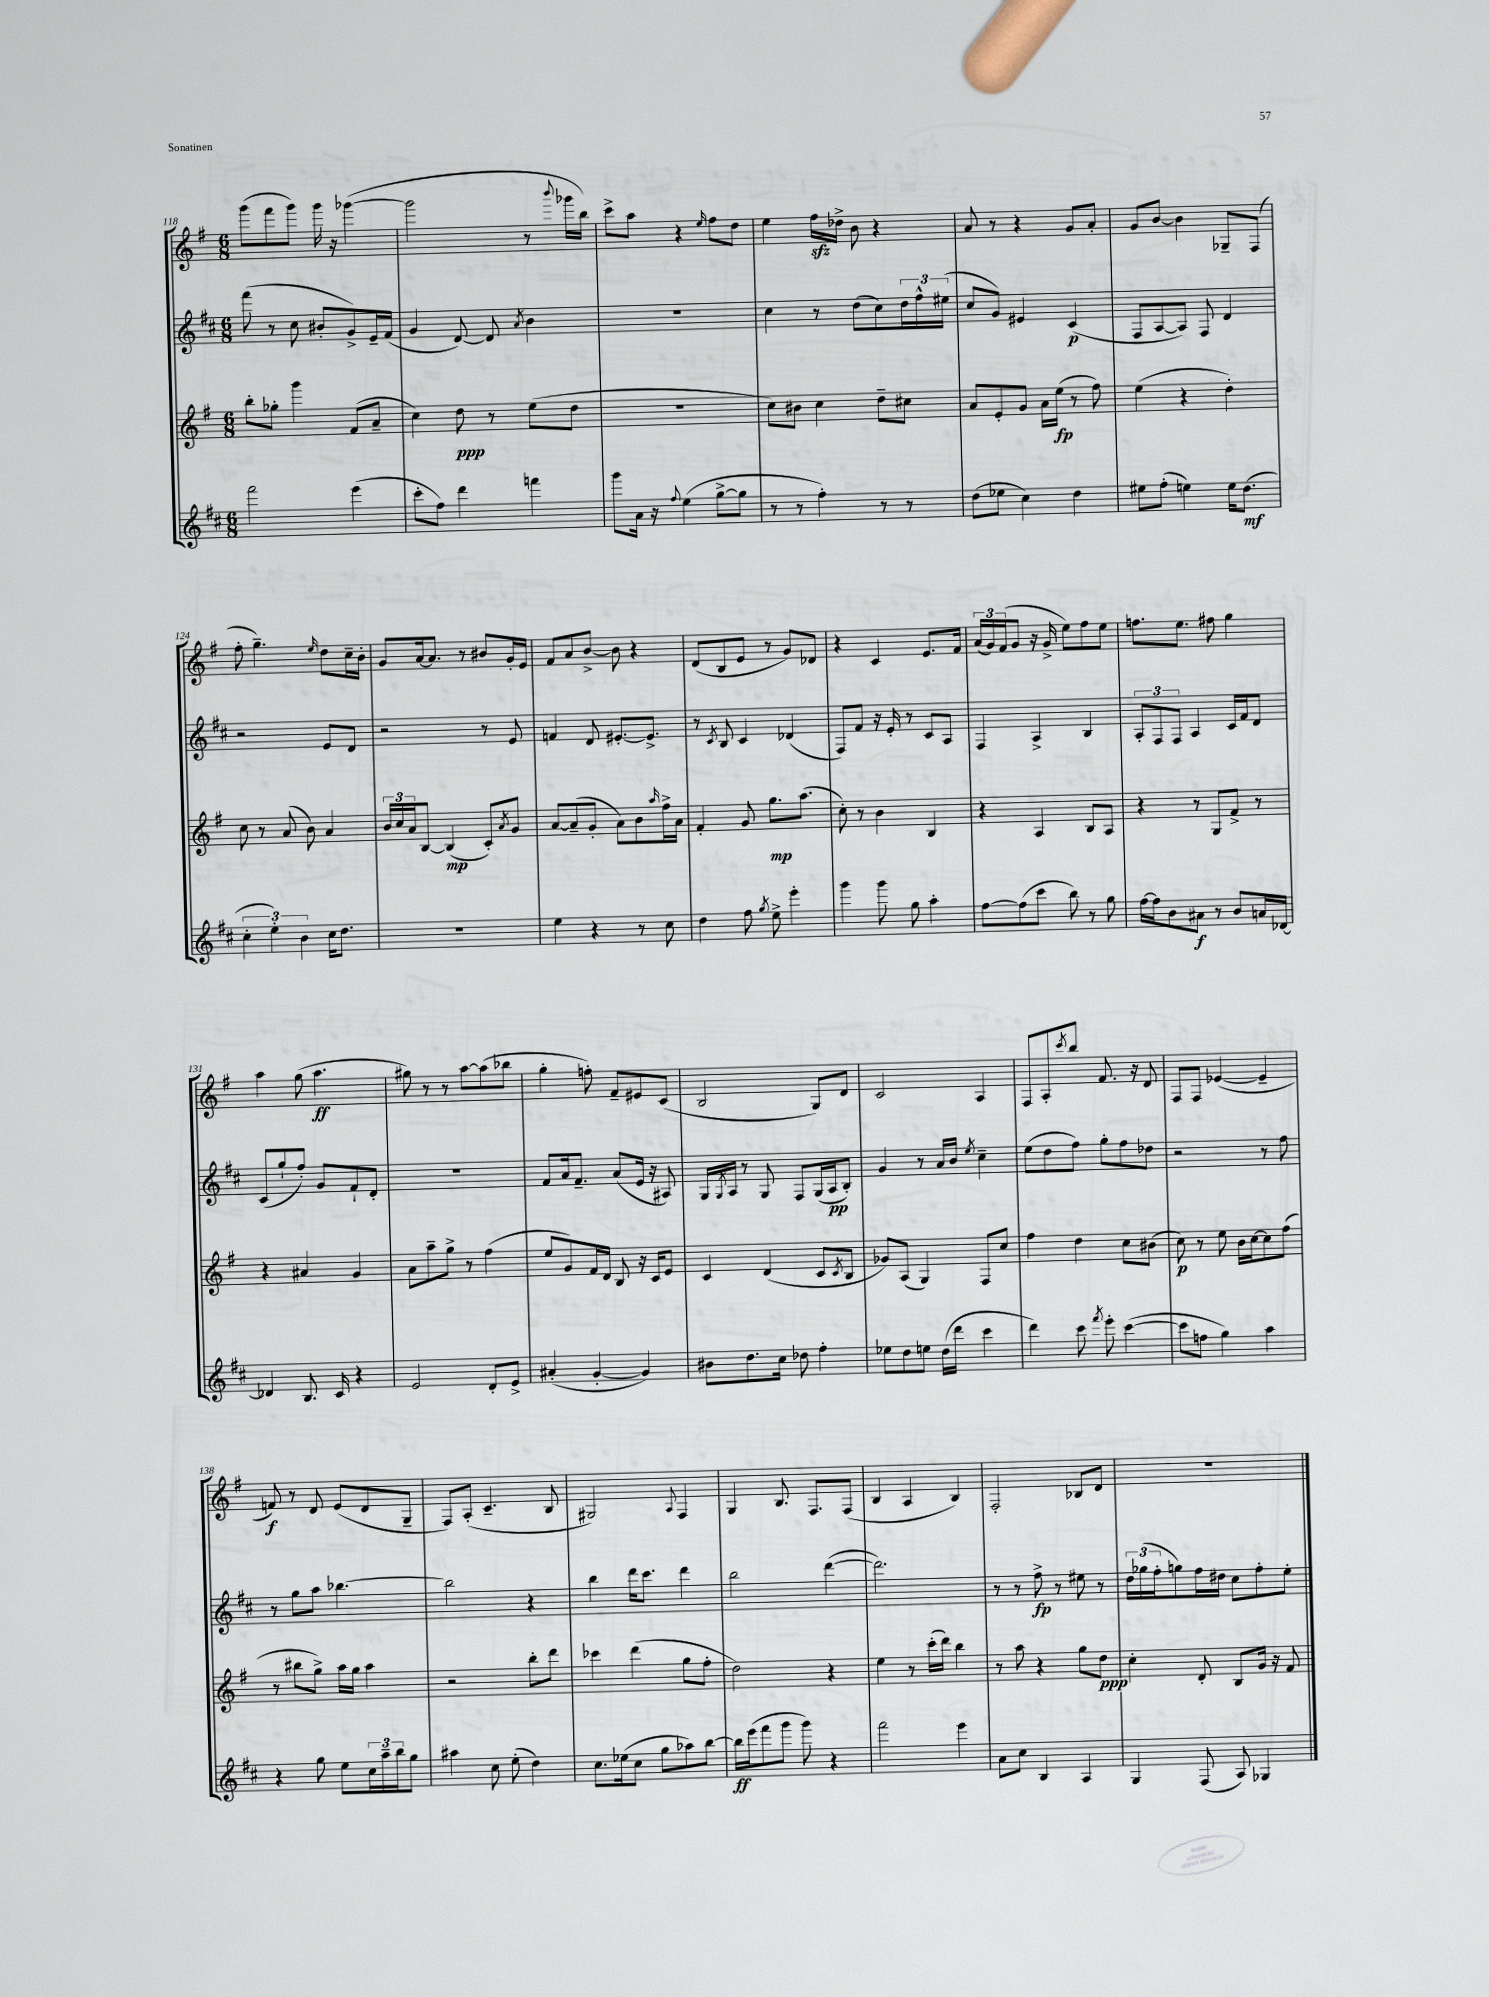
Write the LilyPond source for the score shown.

<<
\new StaffGroup <<
\new Staff = "s0" {
    \clef treble \key g \major \numericTimeSignature \time 6/8
    g'''8( fis'''8 g'''8) g'''16 r16 ges'''4~( |
    ges'''2 r8 \appoggiatura { b'''8 } ges'''16 b''16) |
    c'''8-> a''8 r4 \grace { e''16 } fis''8 d''8 |
    e''4 fis''16\sfz des''16-> b'8 r4 |
    a'8 r8 r4 g'8 a'8-. |
    g'8 b'8~ b'4 ges8-- fis8( |
    fis''8-. g''4.--) \grace { e''16 } d''8 c''16-- b'16-. |
    g'8 a'16~ a'8. r8 bis'8 g'16-. e'16 |
    fis'8 a'8 b'8~-> b'8 r4 |
    d'8( b8 e'8 r8 g'8) des'8 |
    r4 c'4 e'8. fis'16 |
    \tuplet 3/2 { a'16( g'16) fis'16( } g'8 r16 g'16-> e''8) fis''8 e''8 |
    f''8. e''8. fis''8 g''4 |
    a''4 g''8( a''4.\ff |
    gis''8) r8 r8 a''8~ a''8( bes''8 |
    g''4-. f''8-.) fis'8-- eis'8 c'8( |
    b2 g8) d'8 |
    c'2 a4 |
    fis8 a8-. \acciaccatura { c'''8 } b''8 fis'8. r16 d'8 |
    fis8 fis8 ees'4~( ees'4-- |
    f'8\f) r8 d'8 e'8( d'8 g8-- |
    fis8) a8-.( c'4.-- b8 |
    gis2) \appoggiatura { a8 } fis4 |
    g4 b8. fis8. fis8( |
    b4 a4 b4) |
    fis2-. bes8 d'8 |
    R2. \bar "|." |
}
\new Staff = "s1" {
    \clef treble \key d \major \numericTimeSignature \time 6/8
    fis'''8( r8 cis''8 bis'8-. g'8->) e'16-- fis'16( |
    g'4 d'8~) d'8 \acciaccatura { a'8 } b'4 |
    R2. |
    cis''4 r8 d''8( cis''8) \tuplet 3/2 { d''16 fis''16-^ eis''16( } |
    cis''8 g'8) eis'4 cis'4\p( |
    fis8 a8~ a8) fis8 d'4 |
    r2 e'8 d'8 |
    r2 r8 e'8 |
    f'4 d'8 eis'8.~-. eis'8.-> |
    r8 \acciaccatura { cis'8 } b8 cis'4 des'4( |
    fis8) fis'8 r16 e'16-. r8 cis'8 a8 |
    fis4 a4-> b4 |
    \tuplet 3/2 { a8-. fis8 fis8 } a4 cis'16 fis'16 d'8 |
    cis'8( g''8-! fis''8-.) g'8 fis'8-! d'8-. |
    R2. |
    fis'8 a'16 fis'8.-- a'8( e'16 r16 ais8) |
    g16 \acciaccatura { g8 } a16 r8 g8 fis8 g16( a16\pp b8-.) |
    g'4 r8 a'16 b'16 \acciaccatura { e''8 } cis''4-- |
    e''8( d''8 fis''8) g''8-. fis''8 des''8 |
    r2 r8 fis''8 |
    r8 g''8 a''8 bes''4.~ |
    bes''2 r4 |
    b''4 d'''16 cis'''8. d'''4 |
    b''2 d'''4~( |
    d'''2.) |
    r8 r8 fis''8->\fp r8 eis''8 r8 |
    \tuplet 3/2 { d''16 ges''16( fis''16-. } g''8) fis''16 dis''16 cis''8 fis''8-. e''8-. \bar "|." |
}
\new Staff = "s2" {
    \clef treble \key g \major \numericTimeSignature \time 6/8
    b''8-. ges''8-. g'''4 fis'8( a'8-- |
    c''4) d''8\ppp r8 e''8( d''8 |
    R2. |
    c''8) bis'8 c''4 d''8-- cis''8 |
    a'8 e'8-. g'8 a'16 e''16\fp( r8 fis''8) |
    e''4( r4 d''4-.) |
    c''8 r8 a'8( b'8) a'4 |
    \tuplet 3/2 { b'16 c''16 a'16 } b8~ b4\mp( c'8-.) \acciaccatura { a'8 } g'8 |
    a'8~ a'8--( g'8-. a'8) b'8 \grace { a''16 } fis''16-> a'16 |
    fis'4-. g'8 g''8.\mp a''8.( |
    c''8-.) r8 b'4 b4 |
    r4 a4 b8 a8 |
    r4 r8 g8 fis'8-> r8 |
    r4 ais'4 g'4 |
    a'8 a''8-- g''8-> r8 fis''4( |
    e''8 g'8) fis'16 d'16 b8 r16 c'16 e'8 |
    c'4 d'4( c'8 \acciaccatura { c'8 } b8 |
    ges'8) a8( g4) fis8 c''8 |
    fis''4 d''4 c''8 bis'8( |
    c''8\p) r8 e''8 b'16 c''16~ c''8 fis''8( |
    r8 bis''8 g''8->) a''16 g''16 a''4 |
    r2 b''8-. d'''8 |
    ces'''4 d'''4( g''8 fis''8-. |
    d''2) r4 |
    e''4 r8 c'''16-.( d'''16) b''4 |
    r8 a''8 r4 g''8 d''8\ppp |
    c''4-. d'8-. b8 g'16 r16 fis'8 \bar "|." |
}
\new Staff = "s3" {
    \clef treble \key d \major \numericTimeSignature \time 6/8
    fis'''2 e'''4( |
    cis'''8-. fis''8) d'''4 f'''4 |
    g'''8 a'16 r16 \appoggiatura { fis''8 } e''4( g''8~-> g''8 |
    r8 r8 fis''4-.) r8 r8 |
    d''8( ees''8 cis''4) d''4 |
    eis''8 fis''8-.( e''4) e''16 d''8.\mf( |
    \tuplet 3/2 { cis''4-. e''4-.) b'4 } cis''16 d''8. |
    R2. |
    e''4 r4 r8 cis''8 |
    d''4 fis''8 \acciaccatura { g''8 } e''8-> e'''4-. |
    g'''4 g'''8 g''8 a''4-. |
    fis''8~ fis''8( cis'''8 b''8) r8 g''8 |
    fis''16~ fis''16 b'8 ais'8\f r8 b'8 a'16 des'16~ |
    des'4 b8. cis'16 r4 |
    e'2 d'8-. e'8-> |
    ais'4-.( g'4~-. g'4) |
    bis'8 d''8. cis''16 des''8 fis''4-. |
    ees''8 d''8 e''8 d''16( d'''16 cis'''4 |
    d'''4) cis'''8 \acciaccatura { fis'''8 } e'''8-. cis'''4~( |
    cis'''8 f''8 g''4) a''4 |
    r4 g''8 e''8 \tuplet 3/2 { cis''16 a''16-- b''16 } g''8 |
    ais''4 cis''8 e''8-.( d''4) |
    cis''8. ees''16( cis''8 g''8 aes''8) b''8~ |
    b''16\ff e'''16( fis'''8 g'''8 g'''8) r4 |
    fis'''2 e'''4 |
    a'8 cis''8 b4 a4 |
    g4 fis8( a8) ges4 \bar "|." |
}
>>
>>
\layout { \context { \Score currentBarNumber = #118 } }
